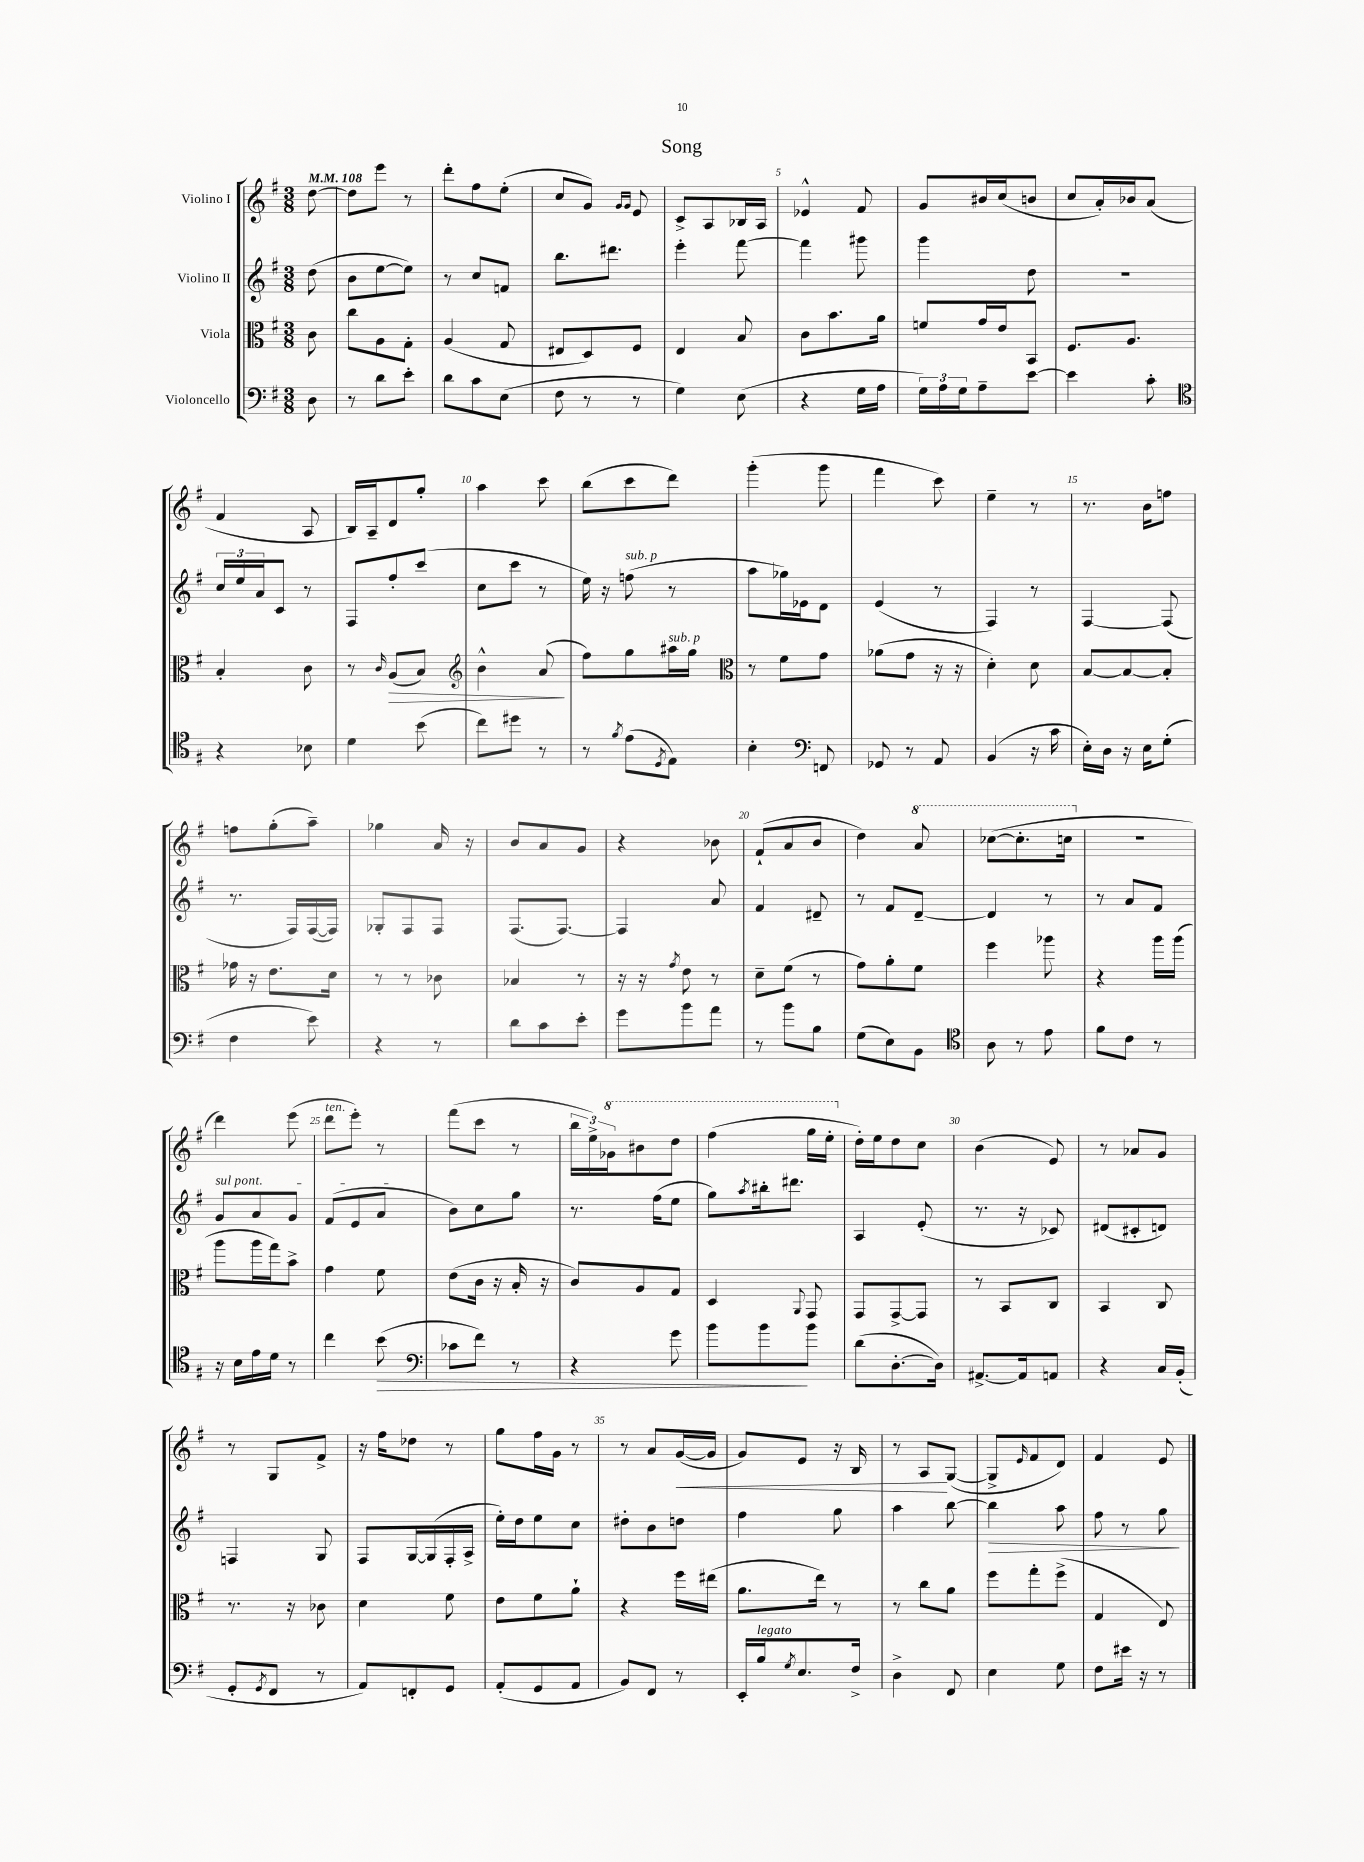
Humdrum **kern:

**kern	**kern	**kern	**kern
*staff4	*staff3	*staff2	*staff1
*clefF4	*clefC3	*clefG2	*clefG2
*k[f#]	*k[f#]	*k[f#]	*k[f#]
*M3/8	*M3/8	*M3/8	*M3/8
*MM108	*MM108	*MM108	*MM108
8D	8c	(8dd	[8dd
=	=	=	=
8r	8cc	8b	8dd]
8d	8A	[8ee	8eee
8e'	8G'	8ee])	8r
=	=	=	=
8d	(4A	8r	8ddd'
8c	.	8cc	8ff#
(8E	8G	8f	(8ee'
=	=	=	=
8F#	8E#	8.bb	8cc
8r	8D)	.	8g)
.	.	8.ddd#	.
.	.	.	16qqg
.	.	.	16qqg
8r	8F#	.	8e
=	=	=	=
4G)	4E	4eee'	8c^
.	.	.	8A
(8E	8B	[8fff#	16B-
.	.	.	16A
=	=	=	=
4r	8c	4fff#]	4e-^^
.	8.b	.	.
16G	.	8ggg#	8f#
16A	16a	.	.
=	=	=	=
24G)	8f	4ggg	8g
24A	.	.	.
24G	.	.	.
8A~	16g	.	16b#
.	16e	.	(16cc
[8e	8BB	8dd	8b
=	=	=	=
4e]	8.F#	4.r	8cc
.	.	.	16a')
.	8.A	.	16b-
8c'	.	.	(8a
=	=	=	=
*clefC4	*	*	*
4r	4B'	24cc	4f#
.	.	24ee	.
.	.	24a	.
.	.	8c	.
8B-	8c	8r	8A
=	=	=	=
4d	8r	8F#	16B)
.	.	.	16A~
.	16qqc	.	.
.	(8A	8ff#'	8d
(8b	8B)	(8ccc	8gg'
=	=	=	=
*	*clefG2	*	*
8cc)	4b^^	8cc	4aa
8dd#	.	8ccc	.
8r	(8a	8r	8ccc
=	=	=	=
8r	8ff#)	16ee)	(8bb
.	.	16r	.
8qf#	.	.	.
(8e	8gg	(8ff	8ccc
8qD	.	.	.
8E)	16aa#	8r	8ddd)
.	16gg	.	.
=	=	=	=
*	*clefC3	*	*
4B'	8r	8aa	(4ggg'
.	8f#	16gg-)	.
.	.	16e-	.
*clefF4	*	*	*
8FF	8g	8d	8ggg
=	=	=	=
8GG-	(8a-	(4e	4fff#
8r	8g	.	.
8AA	16r	8r	8ccc)
.	16r	.	.
=	=	=	=
(4BB	4d')	4F#)	4ee~
16r	8d	8r	8r
16c	.	.	.
=	=	=	=
16E')	[8B	[4F#	8.r
16D	.	.	.
16r	8B_	.	.
16E	.	.	16b
(8G'	8B']	(8F#]	8ff
=	=	=	=
4F#	16g-	8.r	8ff
.	16r	.	.
.	8.e	.	(8gg'
.	.	16F#)	.
8e)	.	([16F#	8aa~)
.	16d	16F#])	.
=	=	=	=
4r	8r	8G-'	4gg-
.	8r	8F#	.
8r	8c-	8F#	16a
.	.	.	16r
=	=	=	=
8d	4B-	(8.F#	8b
8c	.	.	8a
.	.	[8.F#)	.
8e'	8r	.	8g
=	=	=	=
8g	16r	4F#]	4r
.	16r	.	.
.	8qg	.	.
8b	8e	.	.
8a	8r	8a	8b-
=	=	=	=
8r	8d~	4f#	(8f#`
8b	(8f#	.	8a
8B	8r	8d#~	8b
=	=	=	=
(8G	8g)	8r	4dd)
8E)	8a'	8f#	.
8BB	8f#	[8d~	8aa
=	=	=	=
*clefC4	*	*	*
8A	4ff#	4d]	([8ccc-
8r	.	.	8.ccc-']
8e	8aa-	8r	.
.	.	.	16ccc
=	=	=	=
8f#	4r	8r	4.r
8c	.	8a	.
8r	16aa	8f#	.
.	(16aa	.	.
=	=	=	=
16r	8aa	8g	4ddd)
16B	.	.	.
16e	16aa	8a	.
16d	16gg)	.	.
8r	8b^	8g	(8eee
=	=	=	=
4cc	4g	(8f#	8ddd
.	.	8e	8eee')
(8b	8f#	8a	8r
=	=	=	=
*clefF4	*	*	*
8c-	(8e	8b)	(8fff#
8f#)	16c	8cc	8ccc
.	16r	.	.
8r	16B'	8gg	8r
.	16r	.	.
=	=	=	=
4r	8c)	8.r	24bb
.	.	.	24ee^)
.	.	.	24gg-
.	8A	.	8bb#
.	.	(16ff#	.
8g	8G	8ee	8ddd
=	=	=	=
8b	4D	8gg)	(4fff#
.	.	8qaa	.
8b	.	16bb#'	.
.	.	8.ddd#	.
.	8qqAA	.	.
8b	8GG	.	16ggg
.	.	.	16eee'
=	=	=	=
(8d	8GG	4A	16dd')
.	.	.	16ee
[8.D'	[8GG^	.	8dd
.	8GG]	(8e'	8cc
16D])	.	.	.
=	=	=	=
[8.AA#^	8r	8.r	(4b
.	8BB	.	.
16AA#]	.	16r	.
8AA	8C	8c-)	8e)
=	=	=	=
4r	4BB	(8d#	8r
.	.	8c#'	8a-
16C	8C	8d)	8g
(16BB'	.	.	.
=	=	=	=
8GG'	8.r	4F	8r
8qGG	.	.	.
8FF#	.	.	8G
.	16r	.	.
8r	8c-	8G	8f#^
=	=	=	=
8AA)	4d	8F#	16r
.	.	.	16ff#
8FF'	.	[16G	8dd-
.	.	(16G]	.
8GG	8f#	16F#'	8r
.	.	16A^	.
=	=	=	=
(8AA'	8e	16ee')	8gg
.	.	16dd	.
8GG	8f#	8ee	16ff#
.	.	.	16g
8AA	8a`	8cc	8r
=	=	=	=
8BB)	4r	8dd#'	8r
8FF#	.	8b	8a
8r	16ff#	8dd	([16g
.	(16ee#	.	16g]
=	=	=	=
16EE'	8.a	4ff#	8g)
16B	.	.	.
8qG	.	.	.
8.E	.	.	8e
.	16ee)	.	.
.	8r	8gg	16r
16F#^	.	.	16B
=	=	=	=
4D^	8r	4aa	8r
.	8cc	.	8A
8FF#	8a	[8bb	([8G
=	=	=	=
4E	8ff#	4bb]	8G^]
.	.	.	16qqe
.	8gg'	.	8f#
8G	(8ff#^	8aa	8d)
=	=	=	=
8F#	4G	8ff#	4f#
16e#	.	8r	.
16r	.	.	.
8r	8E)	8gg	8e
==	==	==	==
*-	*-	*-	*-
